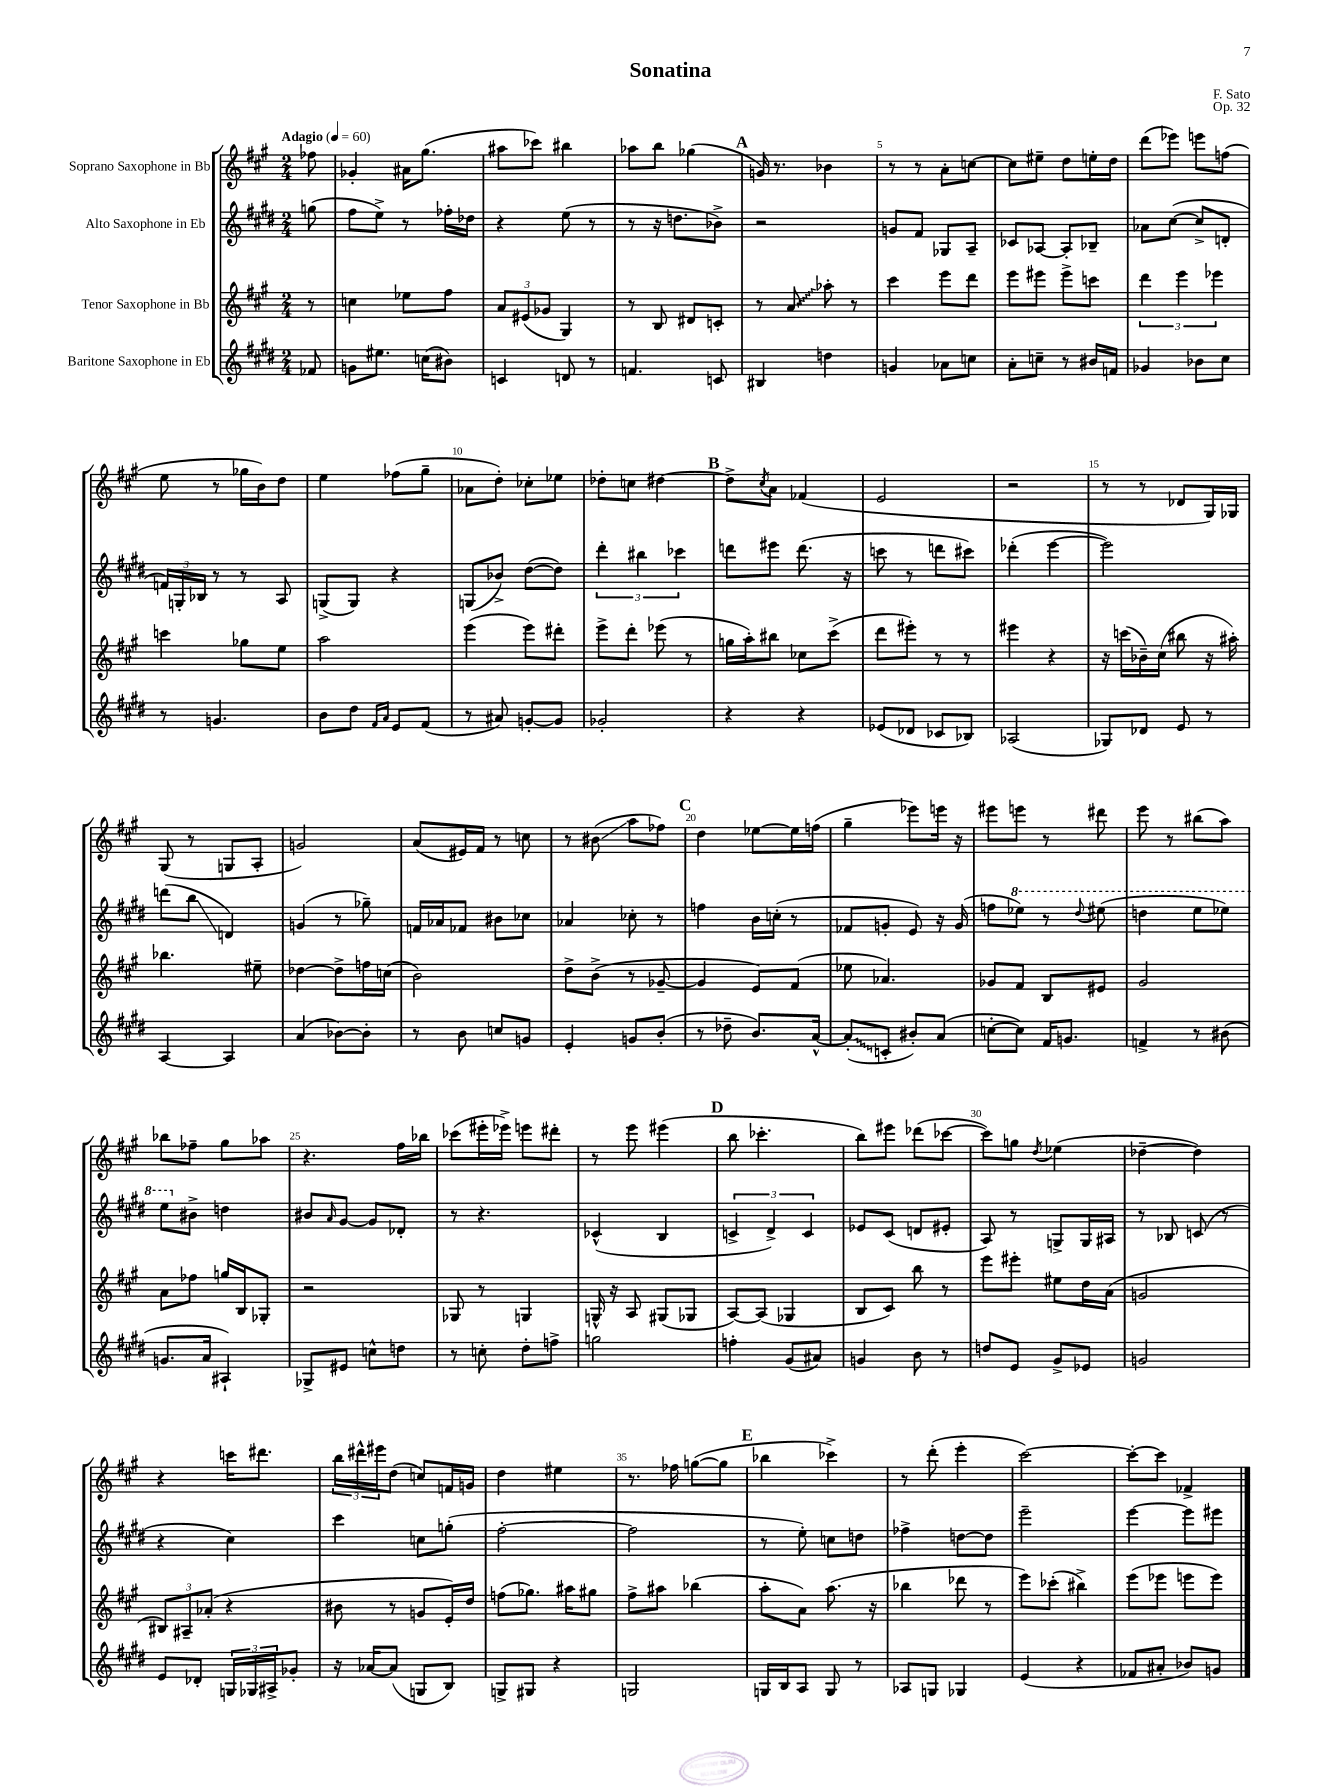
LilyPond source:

\header { title = "Sonatina" composer = "F. Sato" opus = "Op. 32" }
<<
\new StaffGroup <<
\new Staff = "s0" \with { instrumentName = "Soprano Saxophone in Bb" } {
    \clef treble \key a \major \numericTimeSignature \time 2/4 \partial 8 \tempo "Adagio" 4 = 60
    fes''8 |
    ges'4-. ais'16 gis''8.( |
    ais''8 ces'''8) bis''4 |
    aes''8 b''8 ges''4( |
    \mark \markup { \bold "A" } g'16) r8. bes'4 |
    r8 r8 a'8-. c''8~ |
    c''8 eis''8-- d''8 e''16-. d''16 |
    d'''8( ees'''8) e'''8 f''8( |
    e''8 r8 ges''16 b'16) d''8 |
    e''4 fes''8( gis''8-- |
    aes'8 d''8-.) ces''8-. ees''8 |
    des''8-. c''8 dis''4~ |
    \mark \markup { \bold "B" } dis''8-> \acciaccatura { cis''8 } a'8 fes'4( |
    e'2 |
    r2 |
    r8 r8 des'8 gis16) ges16 |
    gis8( r8 g8 a8-. |
    g'2) |
    a'8( eis'16) fis'16 r8 c''8 |
    r8 bis'8\glissando( a''8 fes''8) |
    \mark \markup { \bold "C" } d''4 ees''8~ ees''16 f''16( |
    gis''4-- ees'''8) e'''16 r16 |
    eis'''8 e'''8 r8 dis'''8 |
    e'''8 r8 bis''8( a''8) |
    bes''8 fes''8-- gis''8 aes''8 |
    r4. fis''16 bes''16 |
    ces'''8( eis'''16-. ees'''16->) e'''8 dis'''8-. |
    r8 e'''8 eis'''4( |
    \mark \markup { \bold "D" } b''8 ces'''4.-. |
    b''8) eis'''8 des'''8( ces'''8~ |
    ces'''8) g''8 \acciaccatura { d''8 } ees''4( |
    des''4~-- des''4) |
    r4 c'''16 dis'''8. |
    \tuplet 3/2 { b''16 dis'''16-^ eis'''16 } d''8( c''8) f'16 g'16 |
    d''4 eis''4 |
    r8. fes''16 g''8~( g''8 |
    \mark \markup { \bold "E" } bes''4 ces'''4->) |
    r8 d'''8-.( e'''4-. |
    cis'''2~) |
    cis'''8~-. cis'''8 fes'4-> \bar "|." |
}
\new Staff = "s1" \with { instrumentName = "Alto Saxophone in Eb" } {
    \clef treble \key e \major \numericTimeSignature \time 2/4 \partial 8
    g''8( |
    fis''8 e''8->) r8 fes''16-. des''16 |
    r4 e''8( r8 |
    r8 r16 d''8. bes'8->) |
    \mark \markup { \bold "A" } r2 |
    g'8 fis'8 ges8 a8-- |
    ces'8 aes8~ aes8-. bes8-- |
    aes'8 cis''8~( cis''8-> d'8-. |
    \tuplet 3/2 { f'16) g16-. bes16 } r8 r8 a8 |
    g8->( g8) r4 |
    g8( bes'8->) dis''8~( dis''8) |
    \tuplet 3/2 { dis'''4-. bis''4 ces'''4 } |
    \mark \markup { \bold "B" } d'''8 eis'''8 d'''8.( r16 |
    c'''8 r8 d'''8 cis'''8) |
    des'''4-.( e'''4~ |
    e'''2) |
    d'''8( b''8\glissando d'4) |
    g'4( r8 ges''8--) |
    f'16 aes'16 fes'8 bis'8 ces''8 |
    aes'4 ces''8-. r8 |
    \mark \markup { \bold "C" } f''4 b'16 c''16-.( r8 |
    fes'8 g'8-. e'8) r16 g'16( |
    f''8 \ottava #1 ees'''8) r8 \appoggiatura { dis'''8 } eis'''8( |
    d'''4 e'''8 ees'''8) |
    e'''8 \ottava #0 bis'8-> d''4 |
    bis'8 \grace { a'16 } gis'8~ gis'8 des'8-. |
    r8 r4. |
    ces'4-^( b4 |
    \mark \markup { \bold "D" } \tuplet 3/2 { c'4-> dis'4->) c'4 } |
    ees'8 cis'8( d'8 eis'8-. |
    a8) r8 g8-> g16 ais16 |
    r8 bes8 c'8( r8 |
    r4 cis''4) |
    cis'''4 c''8 g''8-.( |
    fis''2~-. |
    fis''2 |
    \mark \markup { \bold "E" } r8 e''8-.) c''8 d''8 |
    fes''4-> d''8~ d''8 |
    e'''2-- |
    e'''4~ e'''8 eis'''8 \bar "|." |
}
\new Staff = "s2" \with { instrumentName = "Tenor Saxophone in Bb" } {
    \clef treble \key a \major \numericTimeSignature \time 2/4 \partial 8
    r8 |
    c''4 ees''8 fis''8 |
    \tuplet 3/2 { a'8 eis'8( ges'8 } gis4) |
    r8 b8 dis'8 c'8-. |
    \mark \markup { \bold "A" } r8 \once \override Glissando.style = #'zigzag a'8\glissando aes''8-. r8 |
    cis'''4 e'''8 d'''8 |
    e'''8 eis'''8 eis'''8-> c'''8 |
    \tuplet 3/2 { d'''4 e'''4 ees'''4 } |
    c'''4 ges''8 e''8 |
    a''2 |
    e'''4( e'''8) dis'''8-. |
    e'''8-> d'''8-. ees'''8( r8 |
    \mark \markup { \bold "B" } g''16 a''16-.) bis''8 ces''8 cis'''8->( |
    d'''8 eis'''8-.) r8 r8 |
    eis'''4 r4 |
    r16 c'''16( bes'16--) cis''16( bis''8 r16 ais''16-.) |
    bes''4. eis''8-- |
    des''4~ des''8-> f''16 c''16( |
    b'2) |
    d''8-> b'8->( r8 ges'8~-- |
    \mark \markup { \bold "C" } ges'4 e'8) fis'8( |
    ees''8 aes'4.) |
    ges'8 fis'8 b8 eis'8 |
    gis'2 |
    a'8 fes''8 g''16 b16 ges8-. |
    r2 |
    ges8 r8 g4 |
    g16-^ r16 a8 gis8( ges8 |
    \mark \markup { \bold "D" } a8~) a8( ges4 |
    b8 cis'8) b''8 r8 |
    e'''8 eis'''8-. eis''8 d''16 a'16( |
    g'2 |
    \tuplet 3/2 { bis8) ais8-- aes'8-.( } r4 |
    bis'8 r8 g'8 e'16-.) d''16 |
    f''8( ges''8.) ais''16 gis''8 |
    fis''8-> ais''8 bes''4( |
    \mark \markup { \bold "E" } a''8-. a'8) a''8.( r16 |
    bes''4 des'''8 r8 |
    e'''8) ces'''8-.( bis''4->) |
    e'''8( ees'''8 e'''8 e'''8) \bar "|." |
}
\new Staff = "s3" \with { instrumentName = "Baritone Saxophone in Eb" } {
    \clef treble \key e \major \numericTimeSignature \time 2/4 \partial 8
    fes'8 |
    g'8 eis''8. c''16( bis'8) |
    c'4 d'8 r8 |
    f'4. c'8 |
    \mark \markup { \bold "A" } bis4 d''4 |
    g'4 aes'8 c''8 |
    a'8-. c''8-- r8 bis'16 f'16 |
    ges'4 bes'8 cis''8 |
    r8 g'4. |
    b'8 dis''8 \grace { fis'16 a'16 } e'8 fis'8( |
    r8 ais'8) g'8~-. g'8 |
    ges'2-. |
    \mark \markup { \bold "B" } r4 r4 |
    ees'8( des'8 ces'8 bes8) |
    aes2( |
    ges8) des'8 e'8 r8 |
    a4~ a4 |
    a'4( bes'8~) bes'8-. |
    r8 b'8 c''8 g'8 |
    e'4-. g'8 b'8-.( |
    \mark \markup { \bold "C" } r8 des''8-- b'8.) a'16~-^ |
    \once \override Glissando.style = #'zigzag a'8-.\glissando( c'8-. bis'8-.) a'8( |
    c''8~-. c''8) fis'16 g'8. |
    f'4-> r8 bis'8( |
    g'8. a'16 ais4-!) |
    ges8-> eis'8 c''8-^ d''8 |
    r8 c''8-. dis''8-. f''8-> |
    g''2 |
    \mark \markup { \bold "D" } f''4-. gis'8( ais'8) |
    g'4 b'8 r8 |
    d''8 e'8 gis'8-> ees'8 |
    g'2 |
    e'8 des'8-. \tuplet 3/2 { g16 ges16 ais16-> } ges'8-. |
    r16 aes'16~ aes'8( g8 b8) |
    g8-> gis8 r4 |
    g2 |
    \mark \markup { \bold "E" } g16 b16 a8 g8 r8 |
    aes8 g8 ges4 |
    e'4( r4 |
    fes'8 ais'8-. bes'8) g'8 \bar "|." |
}
>>
>>
\layout { \context { \Score \override BarNumber.break-visibility = ##(#f #t #t) barNumberVisibility = #(every-nth-bar-number-visible 5) } }
